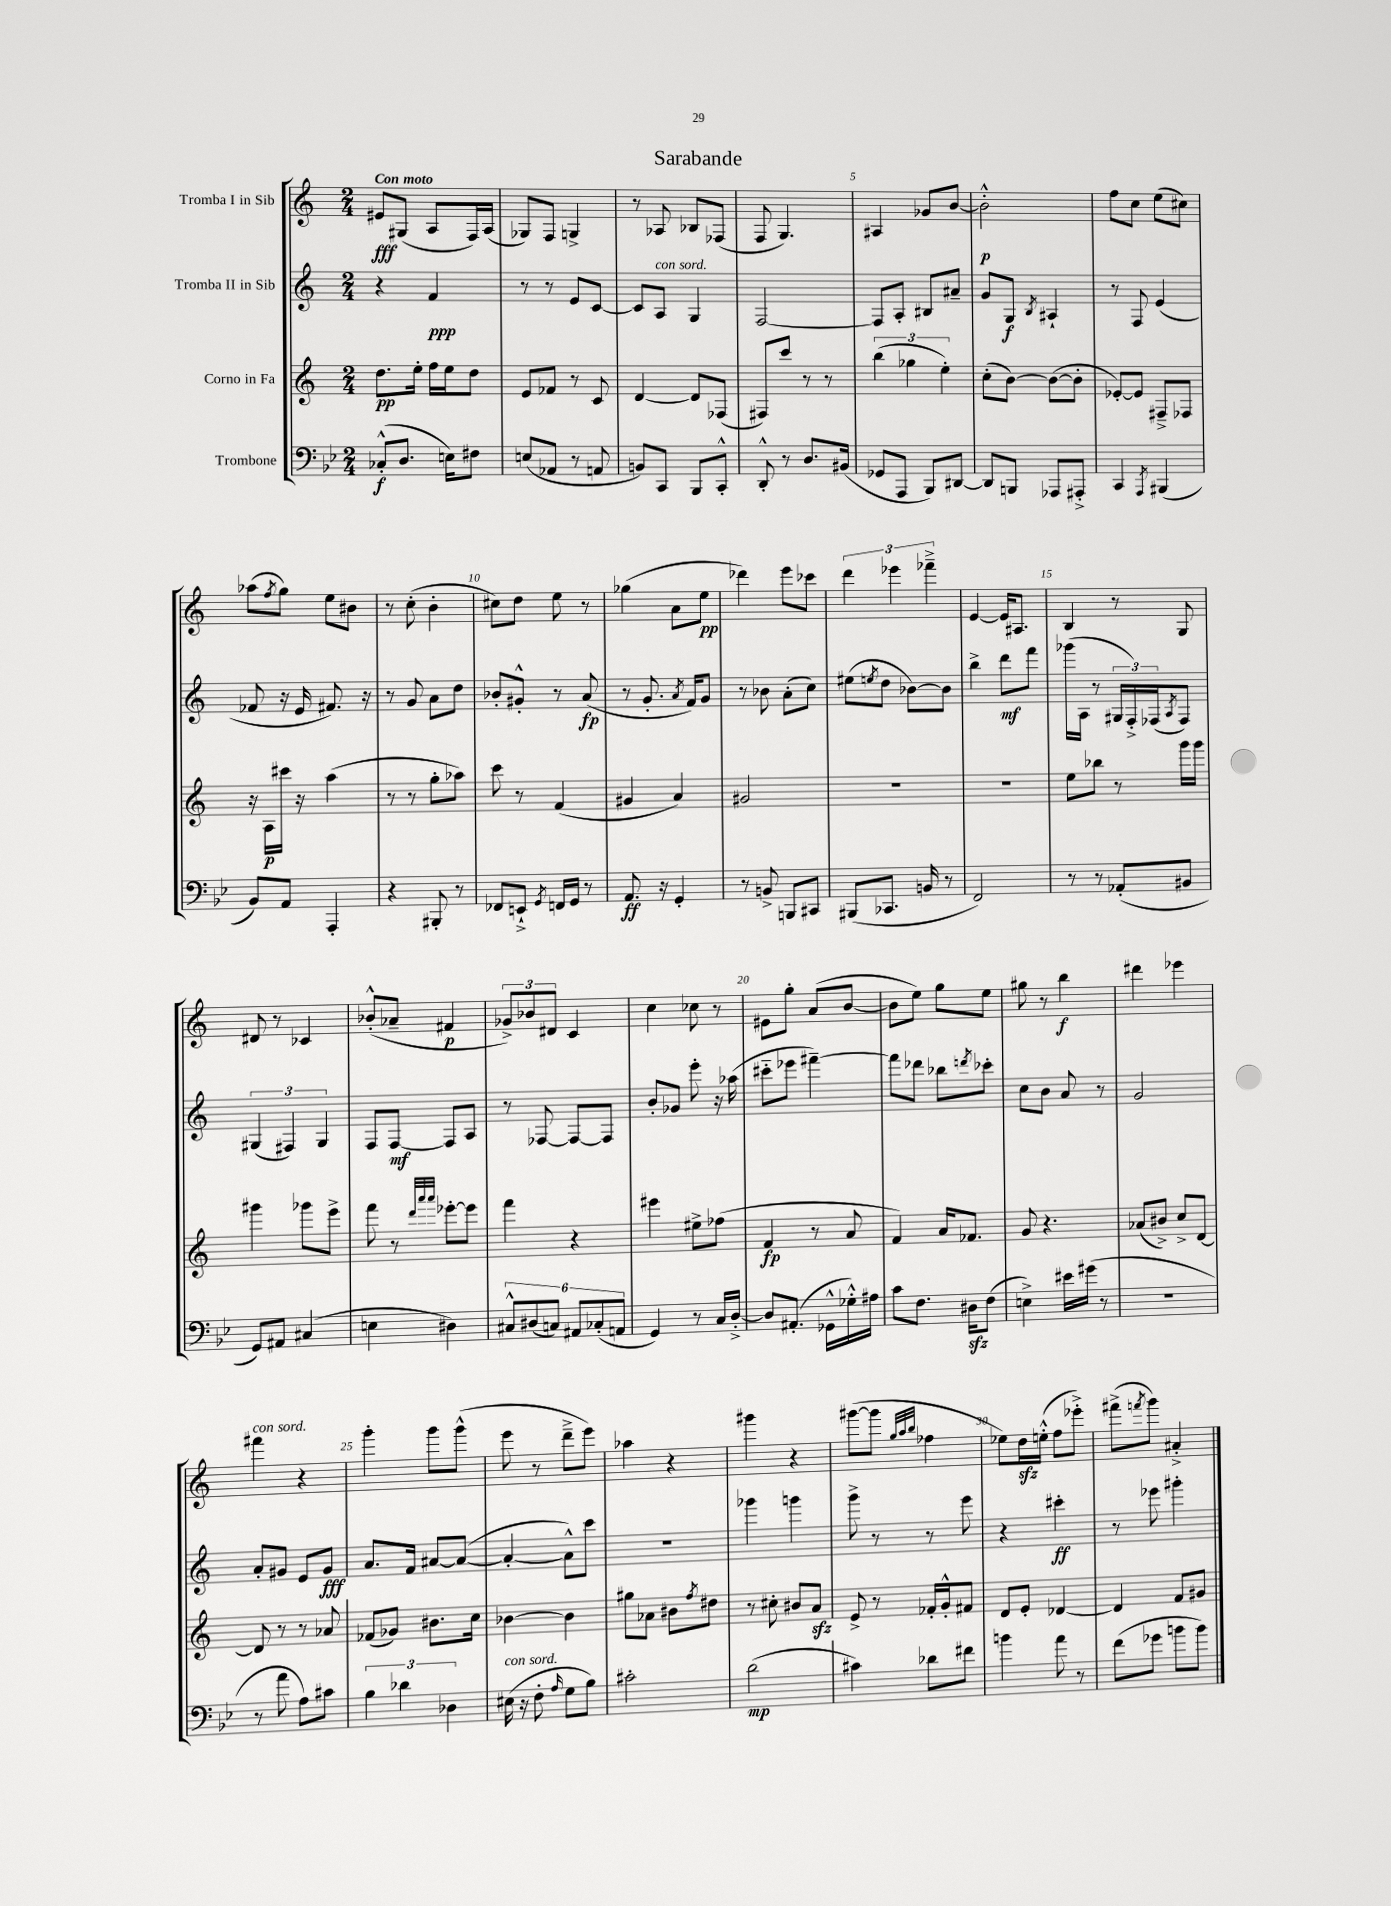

**kern	**dynam	**kern	**dynam	**kern	**dynam	**kern	**dynam
*part4	*part4	*part3	*part3	*part2	*part2	*part1	*part1
*staff4	*staff4	*staff3	*staff3	*staff2	*staff2	*staff1	*staff1
*I"Trombone	*	*I"Corno in Fa	*	*I"Tromba II in Sib	*	*I"Tromba I in Sib	*
*clefF4	*	*clefG2	*	*clefG2	*	*clefG2	*
*k[b-e-]	*	*k[]	*	*k[]	*	*k[]	*
*M2/4	*	*M2/4	*	*M2/4	*	*M2/4	*
=1	=1	=1	=1	=1	=1	=1	=1
!	!	!	!	!	!	!LO:TX:a:B:t=Con moto	!
(8C-X'^^/L	f	8.dd\L	pp	4r	.	8e#X/L	fff
8.D/J	.	.	.	.	.	(8G#X/J	.
.	.	16ee'\Jk	.	.	.	.	.
.	.	16ff\LL	.	4f/	ppp	8A/L	.
16En\KL)	.	16ee\J	.	.	.	.	.
8F#X\J	.	8dd\J	.	.	.	16F/L)	.
.	.	.	.	.	.	(16A/JJ	.
=2	=2	=2	=2	=2	=2	=2	=2
(8En/L	.	8e/L	.	8r	.	8G-X/L)	.
8AA-X/J	.	8f-X/J	.	8r	.	8F/J	.
8r	.	8r	.	8e/L	.	4Gn^/	.
8AAn/	.	8c/	.	[8c/J	.	.	.
=3	=3	=3	=3	=3	=3	=3	=3
8BBn/L)	.	[4d/	.	8c/L]	.	8r	.
!	!	!	!	!LO:TX:a:i:t=con sord.	!	!	!
8CC/J	.	.	.	8A/J	.	8A-X/	.
8BBB-/L	.	8d/L]	.	4G/	.	8B-X/L	.
8CC'^^/J	.	(8F-X/J	.	.	.	(8F-X/J	.
=4	=4	=4	=4	=4	=4	=4	=4
8DD'^^/	.	8F#X/L)	.	[2F/	.	8F/	.
8r	.	8ccc/J	.	.	.	4.G/)	.
8.D/L	.	8r	.	.	.	.	.
.	.	8r	.	.	.	.	.
(16BB#X/Jk	.	.	.	.	.	.	.
=5	=5	=5	=5	=5	=5	=5	=5
8GG-X/L	.	(6bb\	.	8F/L]	.	4A#X/	.
8AAA/J	.	.	.	8A'/J	.	.	.
.	.	6gg-X\	.	.	.	.	.
8BBB-/L)	.	.	.	8B#X/L	.	8g-X/L	.
.	.	6ee'\)	.	.	.	.	.
[8DD#X/J	.	.	.	8a#X~/J	.	[8b/J	.
=6	=6	=6	=6	=6	=6	=6	=6
8DD#/L]	.	(8cc'\L	.	8g/L	.	2b'^^\]	p
8BBBn/J	.	[8b\J)	.	8G/J	f	.	.
.	.	.	.	8qB/	.	.	.
8AAA-X/L	.	(8b\L_	.	4A#X`/	.	.	.
8AAA#X'^/J	.	8b'\J]	.	.	.	.	.
=7	=7	=7	=7	=7	=7	=7	=7
4CC/	.	[8e-X'/L)	.	8r	.	8ff\L	.
.	.	8e-/J]	.	8F/	.	8cc\J	.
8qAAA/	.	.	.	.	.	.	.
(4BBB#X/	.	8F#X~^/L	.	(4e/	.	(8ee\L	.
.	.	8F-X/J	.	.	.	8cc#X\J)	.
!!LO:LB:g=z
=8	=8	=8	=8	=8	=8	=8	=8
8BB-/L)	.	16r	.	8f-X/	.	(8aa-X\L	.
.	.	16A\LL	p	.	.	.	.
.	.	.	.	.	.	8qff/	.
8AA/J	.	16ccc#X\JJ	.	16r	.	8gg\J)	.
.	.	16r	.	16e/	.	.	.
4AAA'/	.	(4aa\	.	8.f#X/)	.	8ee\L	.
.	.	.	.	.	.	8b#X\J	.
.	.	.	.	16r	.	.	.
=9	=9	=9	=9	=9	=9	=9	=9
4r	.	8r	.	8r	.	8r	.
.	.	8r	.	8g/	.	(8cc'\	.
8BBB#X'/	.	8gg'\L	.	8a\L	.	4b'\	.
8r	.	8aa-X\J)	.	8dd\J	.	.	.
=10	=10	=10	=10	=10	=10	=10	=10
8FF-X/L	.	8ccc\	.	8b-X'/L	.	8cc#X\L)	.
8EEn`^/J	.	8r	.	8g#X'^^/J	.	8dd\J	.
8qGG/	.	.	.	.	.	.	.
16FFn/LL	.	(4f/	.	8r	.	8ee\	.
16GG/JJ	.	.	.	.	.	.	.
8r	.	.	.	(8a/	fp	8r	.
=11	=11	=11	=11	=11	=11	=11	=11
8.AA/	ff	4g#X/	.	8r	.	(4gg-X\	.
.	.	.	.	8.g'/	.	.	.
16r	.	.	.	.	.	.	.
4GG'/	.	4a/)	.	.	.	8a\L	.
.	.	.	.	8qa/	.	.	.
.	.	.	.	16f/KL)	.	.	.
.	.	.	.	8g/J	.	8ee\J	pp
=12	=12	=12	=12	=12	=12	=12	=12
8r	.	2g#X/	.	8r	.	4ddd-X\)	.
8BBn^/	.	.	.	8b-X\	.	.	.
8BBBn/L	.	.	.	(8a'\L	.	8eee\L	.
8CC#X/J	.	.	.	8cc\J)	.	8ccc-X\J	.
=13	=13	=13	=13	=13	=13	=13	=13
(8BBB#X/L	.	2r	.	(8ee#X\L	.	6ddd\	.
.	.	.	.	8qeen/	.	.	.
8.CC-X/J	.	.	.	8dd\J	.	.	.
.	.	.	.	.	.	6eee-X\	.
.	.	.	.	[8b-X\L)	.	.	.
16BBn/	.	.	.	.	.	.	.
.	.	.	.	.	.	6fff-X~^\	.
8r	.	.	.	8b-\J]	.	.	.
=14	=14	=14	=14	=14	=14	=14	=14
2FF/)	.	2r	.	4bb^\	.	[4e/	.
.	.	.	.	8ddd\L	mf	16e/KL]	.
.	.	.	.	.	.	8.A#X/J	.
.	.	.	.	8fff\J	.	.	.
=15	=15	=15	=15	=15	=15	=15	=15
8r	.	8ee\L	.	(16ggg-X\LL	.	4B/	.
.	.	.	.	16A\JJ	.	.	.
8r	.	8bb-X\J	.	8r	.	.	.
(8AA-X'/L	.	8r	.	24G#X/LL	.	8r	.
.	.	.	.	24F'^/)	.	.	.
.	.	.	.	(24F-X/J	.	.	.
.	.	.	.	8qA/	.	.	.
8BB#X/J	.	16ggg\LL	.	8F-/J)	.	8G/	.
.	.	16ggg\JJ	.	.	.	.	.
!!LO:LB:g=z
=16	=16	=16	=16	=16	=16	=16	=16
8GG/L)	.	4ggg#X\	.	(6G#X/	.	8d#X/	.
8AA#X/J	.	.	.	.	.	8r	.
.	.	.	.	6F#X/)	.	.	.
(4C#X/	.	8ggg-X\L	.	.	.	4c-X/	.
.	.	.	.	6G#/	.	.	.
.	.	8eee^\J	.	.	.	.	.
=17	=17	=17	=17	=17	=17	=17	=17
4En\	.	8fff\	.	8F/L	.	(8b-X'^^/L	.
.	.	8r	.	[8F/J	mf	8a-X~/J	.
.	.	32qqddd/LLL	.	.	.	.	.
.	.	32qqaaa/	.	.	.	.	.
.	.	32qqaaa/JJJ	.	.	.	.	.
4D#X\)	.	[8eee-X'\L	.	8F/L]	.	4f#X/	p
.	.	8eee-\J]	.	8A/J	.	.	.
=18	=18	=18	=18	=18	=18	=18	=18
12C#X^^/L	.	4fff\	.	8r	.	12g-X^/L)	.
(12D#X/	.	.	.	.	.	12b-X/	.
.	.	.	.	[8F-X/	.	.	.
12Cn/J)	.	.	.	.	.	12d#X/J	.
12AA#X/L	.	4r	.	8F-/L_	.	4c/	.
(12C-X'/	.	.	.	.	.	.	.
.	.	.	.	8F-/J]	.	.	.
12AAn/J	.	.	.	.	.	.	.
=19	=19	=19	=19	=19	=19	=19	=19
4GG/)	.	4eee#X\	.	8b'/L	.	4cc\	.
.	.	.	.	8g-X/J	.	.	.
8r	.	8ee#X^\L	.	8eee'\	.	8cc-X\	.
16C/LL	.	(8ff-X\J	.	16r	.	8r	.
[16D'^/JJ	.	.	.	(16aa-X\	.	.	.
=20	=20	=20	=20	=20	=20	=20	=20
8D/L]	.	4f/	fp	8ccc#X\L	.	8e#X\L	.
(8.AA#X'/J	.	.	.	8eee-X\J	.	8gg'\J	.
.	.	8r	.	[4fff#X~\)	.	(8a/L	.
16GG-X^^\LL	.	.	.	.	.	.	.
16G-X'^^\)	.	8a/	.	.	.	[8b/J	.
16A#X\JJ	.	.	.	.	.	.	.
=21	=21	=21	=21	=21	=21	=21	=21
8c\L	.	4f/)	.	8fff#\L]	.	8b\L]	.
8.F\J	.	.	.	8ddd-X\J	.	8ee\J)	.
.	.	16a/KL	.	8bb-X\L	.	8gg\L	.
16D#Xzz\KL	.	8.f-X/J	.	.	.	.	.
.	.	.	.	8qdddn/	.	.	.
(8F\J	.	.	.	8ccc-X'\J	.	8ee\J	.
=22	=22	=22	=22	=22	=22	=22	=22
4En^\)	.	8g/	.	8cc\L	.	8gg#X\	.
.	.	4.r	.	8b\J	.	8r	.
16e#X\LL	.	.	.	8a/	.	4bb\	f
(16g#X\JJ	.	.	.	.	.	.	.
8r	.	.	.	8r	.	.	.
=23	=23	=23	=23	=23	=23	=23	=23
2r	.	(8a-X/L	.	2g/	.	4ddd#X\	.
.	.	8b#X^/J)	.	.	.	.	.
.	.	8cc^/L	.	.	.	4eee-X\	.
.	.	[8d/J	.	.	.	.	.
!!LO:LB:g=z
=24	=24	=24	=24	=24	=24	=24	=24
!	!	!	!	!	!	!LO:TX:a:i:t=con sord.	!
8r	.	8d/]	.	8a'/L	.	4fff#X\	.
8a\	.	8r	.	8g#X/J	.	.	.
8A\L)	.	8r	.	8e/L	.	4r	.
8c#X\J	.	8a-X/	.	8g#/J	fff	.	.
=25	=25	=25	=25	=25	=25	=25	=25
6B-\	.	(8f-X/L	.	8.a/L	.	4ggg'\	.
.	.	8g-X/J)	.	.	.	.	.
6d-X\	.	.	.	.	.	.	.
.	.	.	.	16f/Jk	.	.	.
.	.	8.b#X\L	.	[8a#X/L	.	8ggg\L	.
6D-X\	.	.	.	.	.	.	.
.	.	.	.	(8a#/J_	.	(8ggg^^\J	.
.	.	16cc\Jk	.	.	.	.	.
=26	=26	=26	=26	=26	=26	=26	=26
!LO:TX:a:i:t=con sord.	!	!	!	!	!	!	!
(16E#X\	.	[4b-X\	.	4a#'/_	.	8eee\	.
16r	.	.	.	.	.	.	.
8F'\	.	.	.	.	.	8r	.
16qqA/	.	.	.	.	.	.	.
8G\L	.	4b-\]	.	8a#^^\L])	.	8ddd~^\L	.
8B-\J)	.	.	.	8ccc\J	.	8eee\J)	.
=27	=27	=27	=27	=27	=27	=27	=27
2c#X'\	.	8gg#X\L	.	2r	.	4aa-X\	.
.	.	8a-X\J	.	.	.	.	.
.	.	8b#X\L	.	.	.	4r	.
.	.	8qff/	.	.	.	.	.
.	.	8dd#X\J	.	.	.	.	.
=28	=28	=28	=28	=28	=28	=28	=28
(2d\	mp	8r	.	4ggg-X\	.	4ggg#X\	.
.	.	8cc#X'\	.	.	.	.	.
.	.	8b#X/L	.	4gggn\	.	4r	.
.	.	8azz/J	.	.	.	.	.
=29	=29	=29	=29	=29	=29	=29	=29
4c#X\)	.	8e^/	.	8ggg^\	.	([8ggg#X\L	.
.	.	8r	.	8r	.	8ggg#\J]	.
.	.	.	.	.	.	32qqgg/LLL	.
.	.	.	.	.	.	32qqaa/	.
.	.	.	.	.	.	32qqbb/JJJ	.
8d-X\L	.	16f-X'/LL	.	8r	.	4ff-X\	.
.	.	16g'^^/J	.	.	.	.	.
8f#X\J	.	8f#X/J	.	8eee\	.	.	.
=30	=30	=30	=30	=30	=30	=30	=30
4bn\	.	8d/L	.	4r	.	8ee-X\L)	.
.	.	8e'/J	.	.	.	16ddzz\L	.
.	.	.	.	.	.	(16een'^^\JJ	.
8a\	.	[4d-X/	.	4ccc#X'\	ff	8ff\L	.
8r	.	.	.	.	.	8eee-X'^\J)	.
=31	=31	=31	=31	=31	=31	=31	=31
(8f\L	.	4d-/]	.	8r	.	(8fff#X^\L	.
.	.	.	.	.	.	8qfffn/	.
8g-X\J	.	.	.	8eee-X\	.	8ggg\J)	.
8bn\L	.	8f/L	.	4ggg#X'\	.	4a#X'^/	.
8b\J)	.	8g#X/J	.	.	.	.	.
==	==	==	==	==	==	==	==
*-	*-	*-	*-	*-	*-	*-	*-
